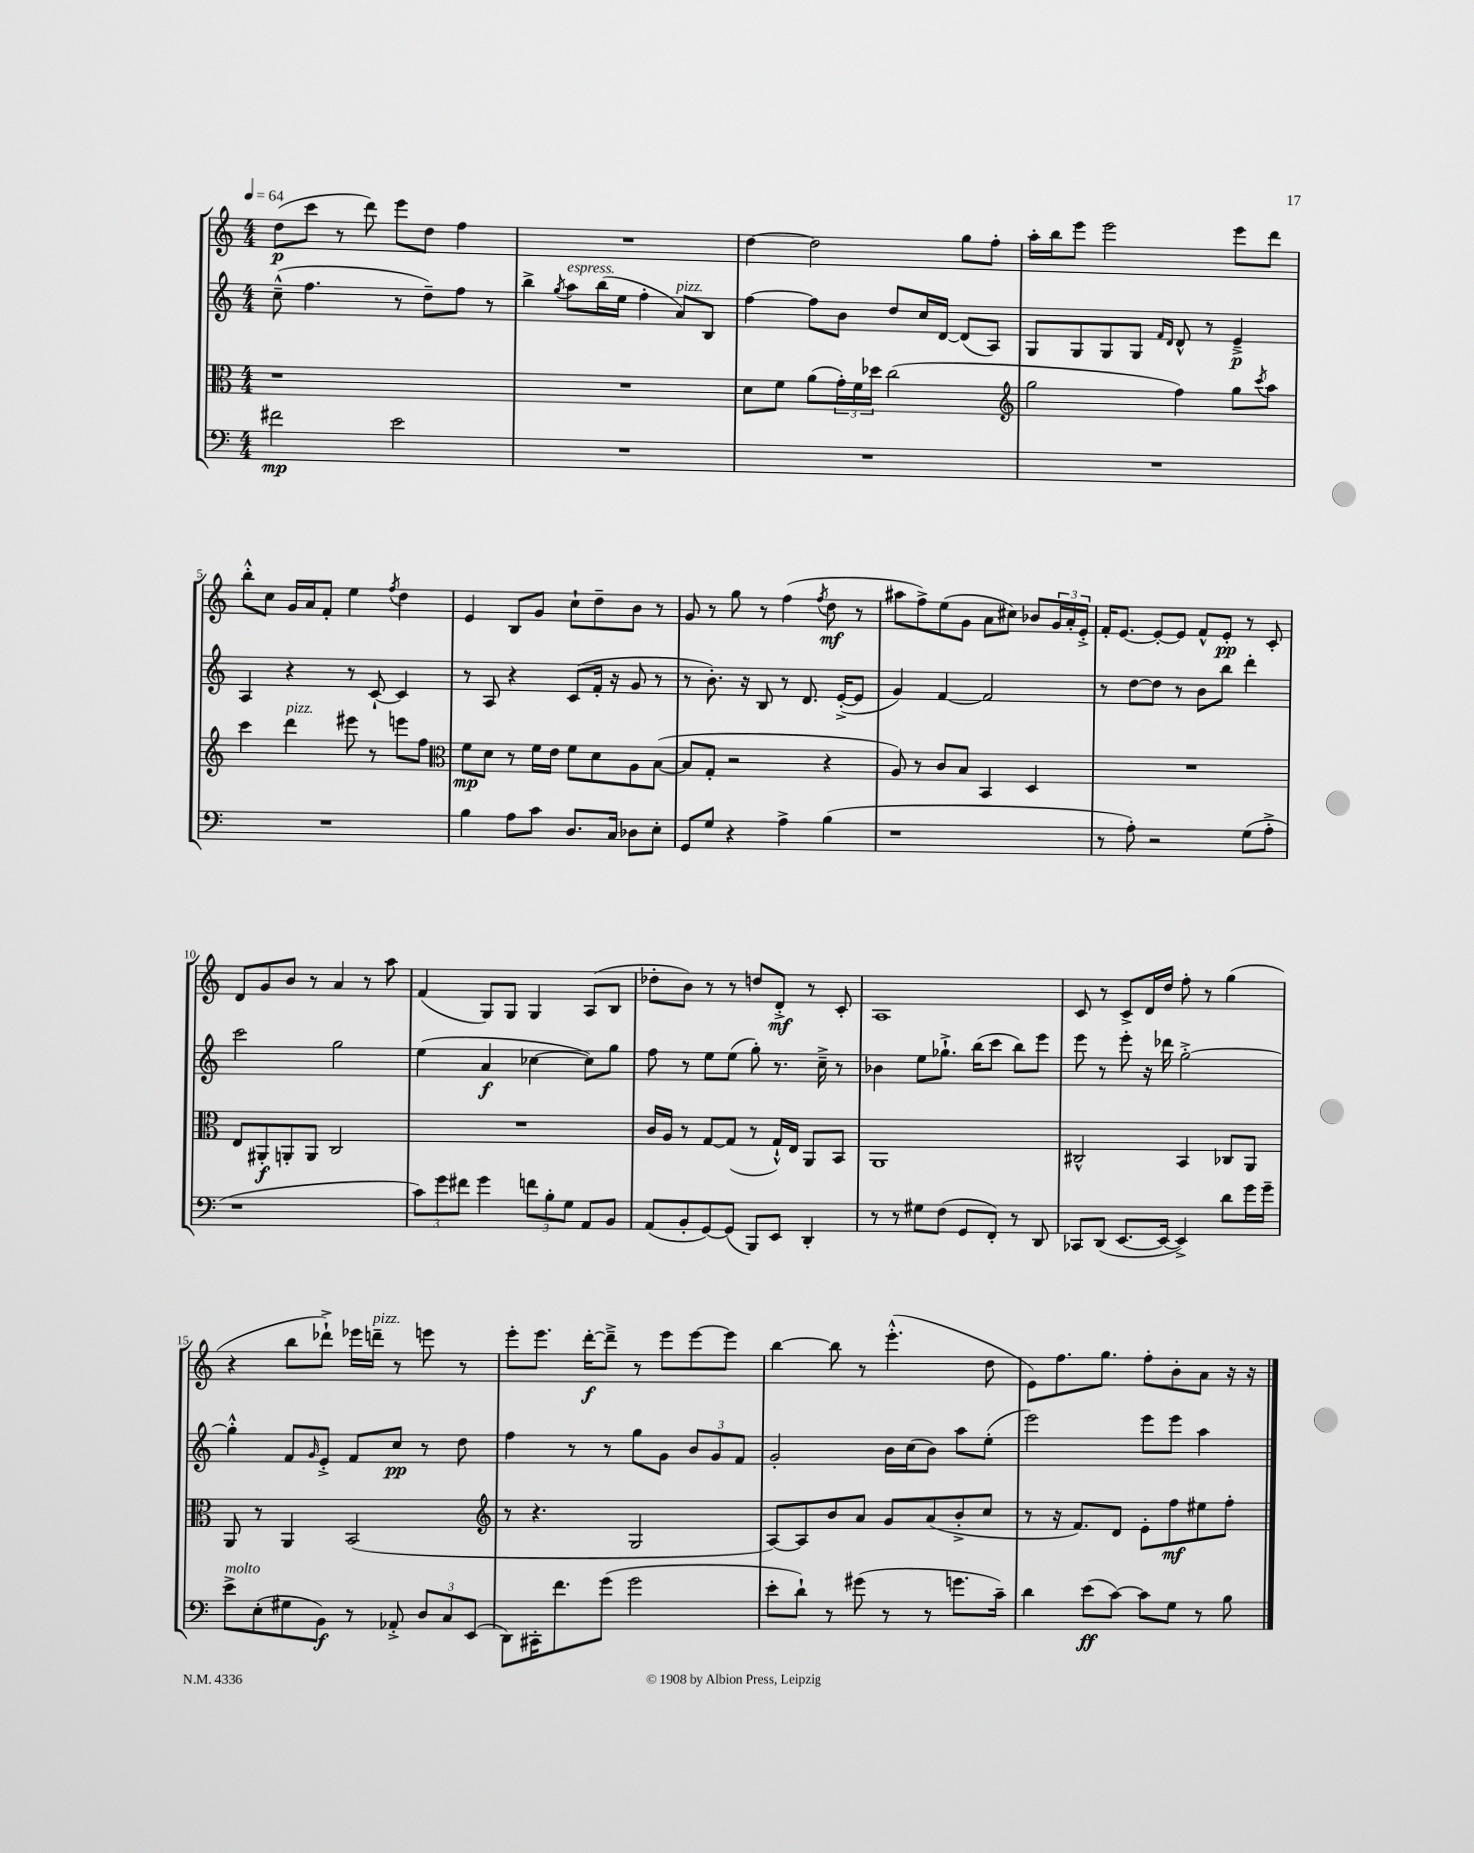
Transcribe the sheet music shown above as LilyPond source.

<<
\new StaffGroup <<
\new Staff = "s0" {
    \clef treble \key c \major \numericTimeSignature \time 4/4 \tempo 4 = 64
    d''8\p( c'''8 r8 d'''8) e'''8 d''8 f''4 |
    R1 |
    d''4~ d''2 g''8 f''8-. |
    a''16-. b''16 e'''8 e'''2 e'''8 d'''8 |
    b''8-.-^ c''8 g'16 a'16 f'8-. e''4 \acciaccatura { f''8 } d''4 |
    e'4 b8 g'8 c''8-! d''8-- b'8 r8 |
    g'8 r8 g''8 r8 f''4( \acciaccatura { f''8 } d''8\mf r8 |
    ais''8 f''8->) e''8( g'8 a'8 cis''8) bes'8 \tuplet 3/2 { g'16 a'16-. e'16-.-> } |
    f'16-. e'8.~ e'8~-. e'8 f'8-^ e'8-.\pp r8 c'8-. |
    d'8 g'8 b'8 r8 a'4 r8 a''8 |
    f'4( g8) g8 g4 a8( b8 |
    des''8-. b'8) r8 r8 d''8 d'8-.->\mf r8 c'8-. |
    a1 |
    c'8 r8 c'8-> d'16 d''16 f''8-. r8 g''4( |
    r4 b''8 des'''8-!->) ees'''16 d'''16--^\markup { \italic "pizz." } r8 e'''8 r8 |
    e'''8-. e'''8. d'''16~-.\f d'''8---> r8 e'''8 e'''8~ e'''8 |
    b''4~ b''8 r8 e'''4.-.-^( d''8 |
    e'8) f''8. g''8. f''8-. b'8-. a'8 r16 r16 \bar "|." |
}
\new Staff = "s1" {
    \clef treble \key c \major \numericTimeSignature \time 4/4
    c''8---^( f''4. r8 d''8--) f''8 r8 |
    b''4-> \acciaccatura { g''8 } a''8^\markup { \italic "espress." } b''16( e''16 f''4-. a'8^\markup { \italic "pizz." }) b8 |
    f''4~ f''8 b'8 d''8 c''16 d'16~ d'8( a8) |
    g8 g8 g8 g8 \grace { f'16 d'16 } d'8-^ r8 e'4--->\p |
    a4 r4 r8 c'8~-! c'4 |
    r8 a8 r4 c'8( f'16-. r16 g'8 r8 |
    r8 b'8.-.) r16 b8 r8 d'8. e'16~-.->( e'8 |
    g'4) f'4~ f'2 |
    r8 d''8~ d''8 r8 b'8 b''8 d'''4-. |
    c'''2 g''2 |
    e''4( a'4\f ces''4~ ces''8) g''8 |
    f''8 r8 e''8 e''8( g''8-.) r8. c''16---> r8 |
    bes'4 e''8 ges''8.-!-> b''16( c'''8 b''8) e'''8 |
    e'''8 r8 e'''8-. r16 des'''16 g''2~-.-> |
    g''4-.-^ f'8 \grace { g'16 } e'8-.-> f'8 c''8\pp r8 d''8 |
    f''4 r8 r8 g''8 g'8 \tuplet 3/2 { b'8 g'8 f'8 } |
    g'2-. b'16 c''16( b'8) a''8 e''8-.( |
    e'''2) e'''8 e'''8 a''4 \bar "|." |
}
\new Staff = "s2" {
    \clef alto \key c \major \numericTimeSignature \time 4/4
    r1 |
    R1 |
    d'8 f'8 a'8( \tuplet 3/2 { g'16-.) f'16 des''16 } c''2( |
    \clef treble g''2 f''4) g''8 \acciaccatura { c'''8 } a''8 |
    c'''4 d'''4^\markup { \italic "pizz." } eis'''8 r8 e'''8 f''8 |
    \clef alto f'8\mp d'8 r8 f'16 e'16 f'8 d'8 a8 b8~( |
    b8 g8-. r2 r4 |
    a8) r8 c'8 b8 b,4 d4 |
    R1 |
    e8 ais,8-.\f a,8-. a,8 c2 |
    R1 |
    c'16 a16 r8 g8~ g8( r8 g16-!-^) e16 a,8 b,8 |
    a,1 |
    cis2-^ b,4 ces8 a,8 |
    a,8 r8 a,4 b,2( |
    \clef treble r8 r4. g2 |
    a8~) a8 b'8 a'8 g'8 a'8( b'8-.-> c''8 |
    r8 r16 f'8.) d'8 e'8-. f''8\mf eis''8 f''8-. \bar "|." |
}
\new Staff = "s3" {
    \clef bass \key c \major \numericTimeSignature \time 4/4
    fis'2\mp e'2 |
    R1 |
    R1 |
    R1 |
    R1 |
    b4 a8 c'8 d8. c16 des8 e8-. |
    g,8 g8 r4 a4-> b4( |
    r1 |
    r8 a8-.) r2 g8( a8-.-> |
    r1 |
    \tuplet 3/2 { c'8) g'8 fis'8 } g'4 \tuplet 3/2 { f'8 b8-. g8 } a,8 b,8 |
    a,8( b,8-. g,8~) g,8( b,,8) e,8 d,4-. |
    r8 r8 gis8 f8( g,8 f,8-.) r8 d,8 |
    ces,8 d,8( e,8.~ e,16~ e,4->) d'8 g'16 g'16-- |
    e'8->^\markup { \italic "molto" } e8-.( gis8 b,8\f) r8 aes,8-.-> \tuplet 3/2 { d8 c8 e,8( } |
    d,8) cis,16-. f'8. g'8( g'2 |
    e'8-. d'8-!) r8 gis'8( r8 r8 g'8. c'16--) |
    d'4 e'8\ff( c'8~) c'8 g8 r8 b8 \bar "|." |
}
>>
>>
